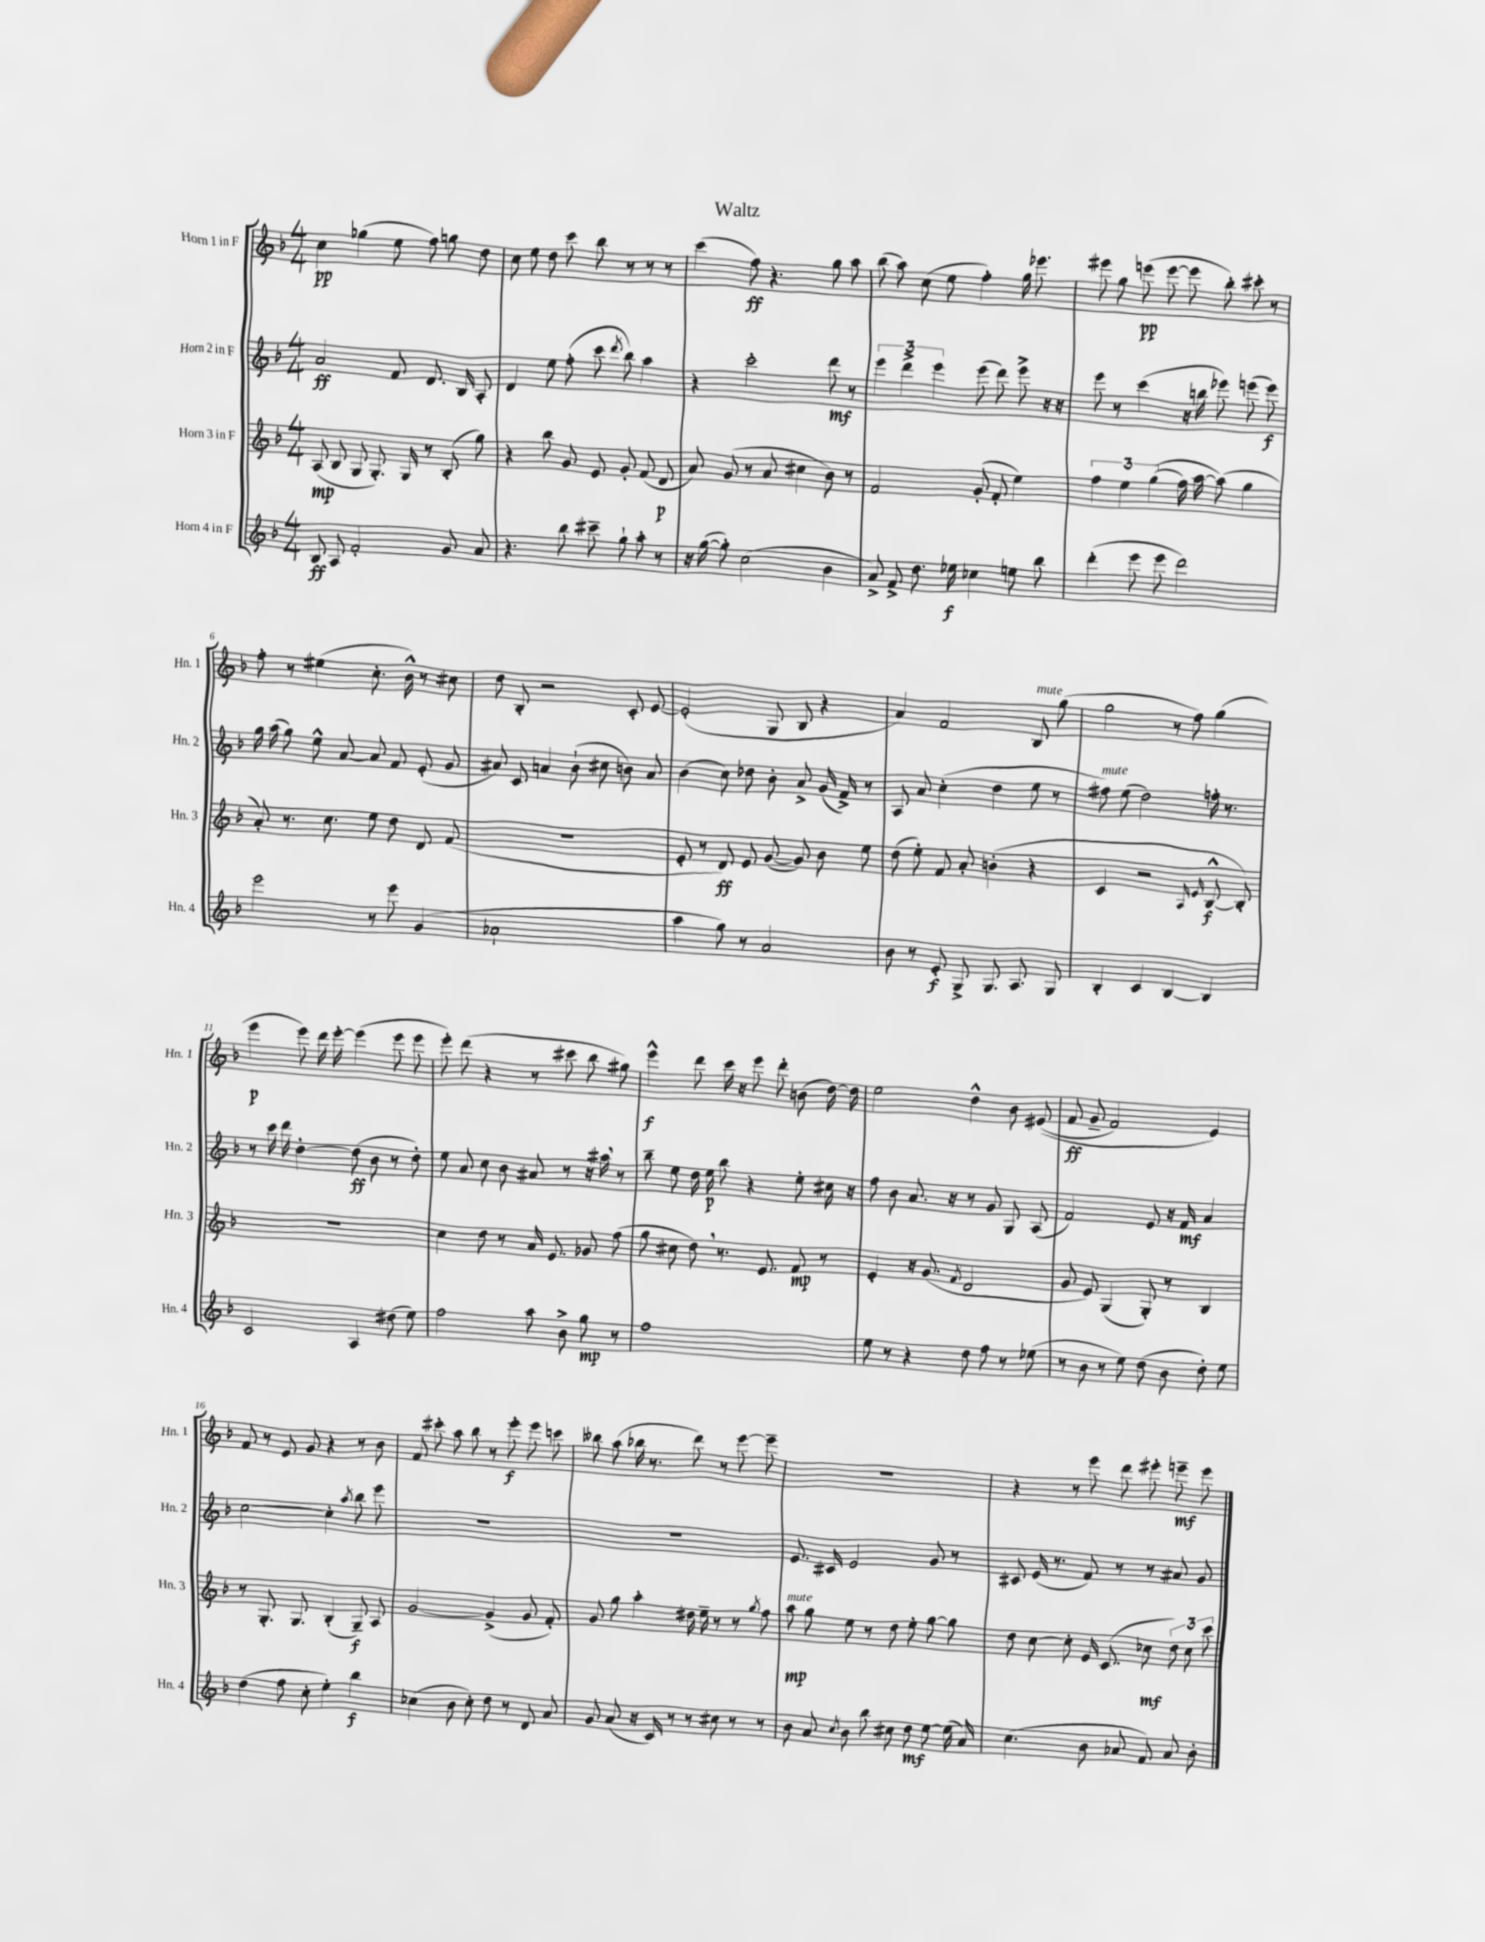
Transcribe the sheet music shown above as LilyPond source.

\header { title = "Waltz" }
<<
\new StaffGroup <<
\new Staff = "s0" \with { instrumentName = "Horn 1 in F" shortInstrumentName = "Hn. 1" } {
    \clef treble \key f \major \numericTimeSignature \time 4/4
    \autoBeamOff c''4\pp ges''4( e''8 f''8) g''8 d''8 |
    c''8 e''8 d''8 c'''8 bes''8 r8 r8 r8 |
    c'''4( f''8\ff) r4. g''8 a''8 |
    bes''8( a''8) c''8( e''8 f''4-.) g''16 ees'''8. |
    eis'''8 g''8 e'''8\pp( e'''8~ e'''8 bes''8-.) cis'''8-. r8 |
    f''8-. r8 eis''4( c''8.-. bes'16-^) r8 cis''8 |
    d''8 bes8-. r2 c'8-. e'8~ |
    e'2-.( g8 bes8 r4 |
    a'4) f'2 bes8^\markup { \italic "mute" } g''8( |
    g''2 r8 f''8) g''4( |
    e'''4\p e'''8) d'''16 e'''16~-. e'''4( e'''8 e'''8 |
    e'''8-.) d'''8( r4 r8 cis'''8 bes''8 gis''8) |
    e'''4-^\f d'''8 c'''16 r16 e'''8 d'''8-. b'8( d''16~) d''16 |
    e''2 d''4-^ bes'8 eis'8(\( |
    f'8\ff g'8-- f'2) e'4\) |
    f'8 r8 e'8 g'8 r4 r8 bes'8 |
    f'8 cis'''8-. a''8 bes''8 r8 e'''8-.\f e'''8 c'''8 |
    beses''8 a''8( bes''16 r8. d'''8) r8 e'''8~ e'''8-- |
    R1 |
    r4 r8 e'''8 d'''8 eis'''8-. e'''8--\mf e'''8 \bar "|." |
}
\new Staff = "s1" \with { instrumentName = "Horn 2 in F" shortInstrumentName = "Hn. 2" } {
    \clef treble \key f \major \numericTimeSignature \time 4/4
    \autoBeamOff a'2\ff f'8 d'8. bes16 a8-. |
    d'4 e''8 f''8-.( c'''8 \acciaccatura { d'''8 } bes''8) a''4 |
    r4 c'''2-. d'''8\mf r8 |
    \tuplet 3/2 { e'''4 d'''4-> e'''4 } e'''8( d'''8) e'''8-> r16 r16 |
    e'''8 r8 c'''4( r16 b''16 ees'''8) e'''8( e'''8\f) |
    g''16 a''16( g''8) e''8-^ a'8~ a'8 f'8 e'8-.( g'8 |
    ais'8) c'8 a'4 bes'8-!( cis''8 b'8) a'8 |
    bes'4( c''8) des''8 bes'8-. a'8-> g'16( f'16->) r8 |
    a8 a'8 c''4-.( d''4 e''8 r8 |
    fis''8^\markup { \italic "mute" }) e''8( d''2) f''16-. r8. |
    r8 c'''16 d'''16 d''4~-. d''8\ff( bes'8 r8 d''8-.) |
    e''8 a'8 c''8 bes'8 ais'8 r8 r16 ais''16 \breathe r8 |
    bes''8-- e''8 d''16 e''16\p bes''8 r4 e''8-. cis''16 r16 |
    f''8 bes'8 a'8. r16 r8 g'8 g8 a8( |
    f'2) e'8 r16 f'16\mf a'4 |
    c''2~ c''4-. \acciaccatura { a''8 } bes''8 e'''8 |
    R1 |
    R1 |
    e'8. cis'16 e'2 g'8 r8 |
    cis'8 e'16( r8. f'8) r8 r8 ais'8 g'8 \bar "|." |
}
\new Staff = "s2" \with { instrumentName = "Horn 3 in F" shortInstrumentName = "Hn. 3" } {
    \clef treble \key f \major \numericTimeSignature \time 4/4
    \autoBeamOff a8\mp( bes8 g8 g8.-.) g16 r8 bes8-.( g''8) |
    r4 bes''8 g'8 e'8 g'8-. f'8( d'8\p |
    a'8) g'8( r8 a'8 cis''4 bes'8) r8 |
    f'2 g'8-.( f'8-. e''4) |
    \tuplet 3/2 { f''4 e''4 g''4(\( } f''16) a''16~ a''8(\) g''4 |
    a'8-.) r8. c''8. e''8 d''8 d'8 f'8( |
    R1 |
    e'8-. r8 d'8\ff) e'8 g'8~( g'8) bes'8 e''8 |
    d''8( e''8-.) f'8 a'8-. b'4-.( r4 |
    c'4 r2 \grace { a16 e'16 } bes8~-^\f bes8-.) |
    R1 |
    c''4 d''8 r8 a'16 e'8. ges'8 f''8( |
    g''8 cis''8 d''8) \breathe r8. e'8. f'8\mp r8 |
    e'4-. r16 g'8.( \acciaccatura { f'8 } d'2 |
    g'8 e'8) g4( g8-.) r8 bes4 |
    r8 g8.-. g8. bes4-.( g8--\f) a8 |
    g'2~ g'4->( g'8 f'8-.) |
    g'8 g''8 a''4-. dis''16 e''16-- r8 r8 \acciaccatura { g''8 } f''8 |
    a''8\mp^\markup { \italic "mute" } g''8 e''8 r8 d''8 e''8-. g''8~ g''8 |
    d''8 c''8~ c''8-. e'16 c'8.( ces''8\mf \tuplet 3/2 { d''8) ces''8 c'''8 } \bar "|." |
}
\new Staff = "s3" \with { instrumentName = "Horn 4 in F" shortInstrumentName = "Hn. 4" } {
    \clef treble \key f \major \numericTimeSignature \time 4/4
    \autoBeamOff bes8\ff a8 f'2-. g'8 a'8 |
    r4. bes''8 cis'''8-- g''8-! a''8-. r8 |
    r16 g''16~( g''8-.) c''2( bes'4 |
    a'8->) f'8-> d''8. ees''16\f ces''4 e''8 bes''8 |
    d'''4-.( e'''8 e'''8 d'''2) |
    e'''2 r8 e'''8 g'4( |
    aes'1-! |
    a''4 g''8) r8 a'2 |
    bes'8 r8 e'8-.\f g8-> g8. a8. g8 |
    bes4-. c'4 bes4~ bes4 |
    c'2 a4 dis''8( e''8) |
    f''2 a''8 bes'8-> g''8\mp r8 |
    f''1 |
    e''8 r8 r4 d''8 f''8 r8 ees''8( |
    r8 bes'8 r8 e''8) d''8( bes'8 d''8-.) e''8 |
    d''4( f''8 c''8-. e''4-.) bes''4\f |
    ces''4( bes'8 ces''8-.) d''8 r8 d'8 a'8 |
    g'8 a'8( r16 c'16) r8 r8 cis''8 r8 r8 |
    bes'8 a'8 \acciaccatura { c''8 } bes'8 bes''8 cis''8 d''8\mf e''8~ e''16( a'16) |
    c''4.( bes'8 aes'8 f'8) aes'8 bes'8-. \bar "|." |
}
>>
>>
